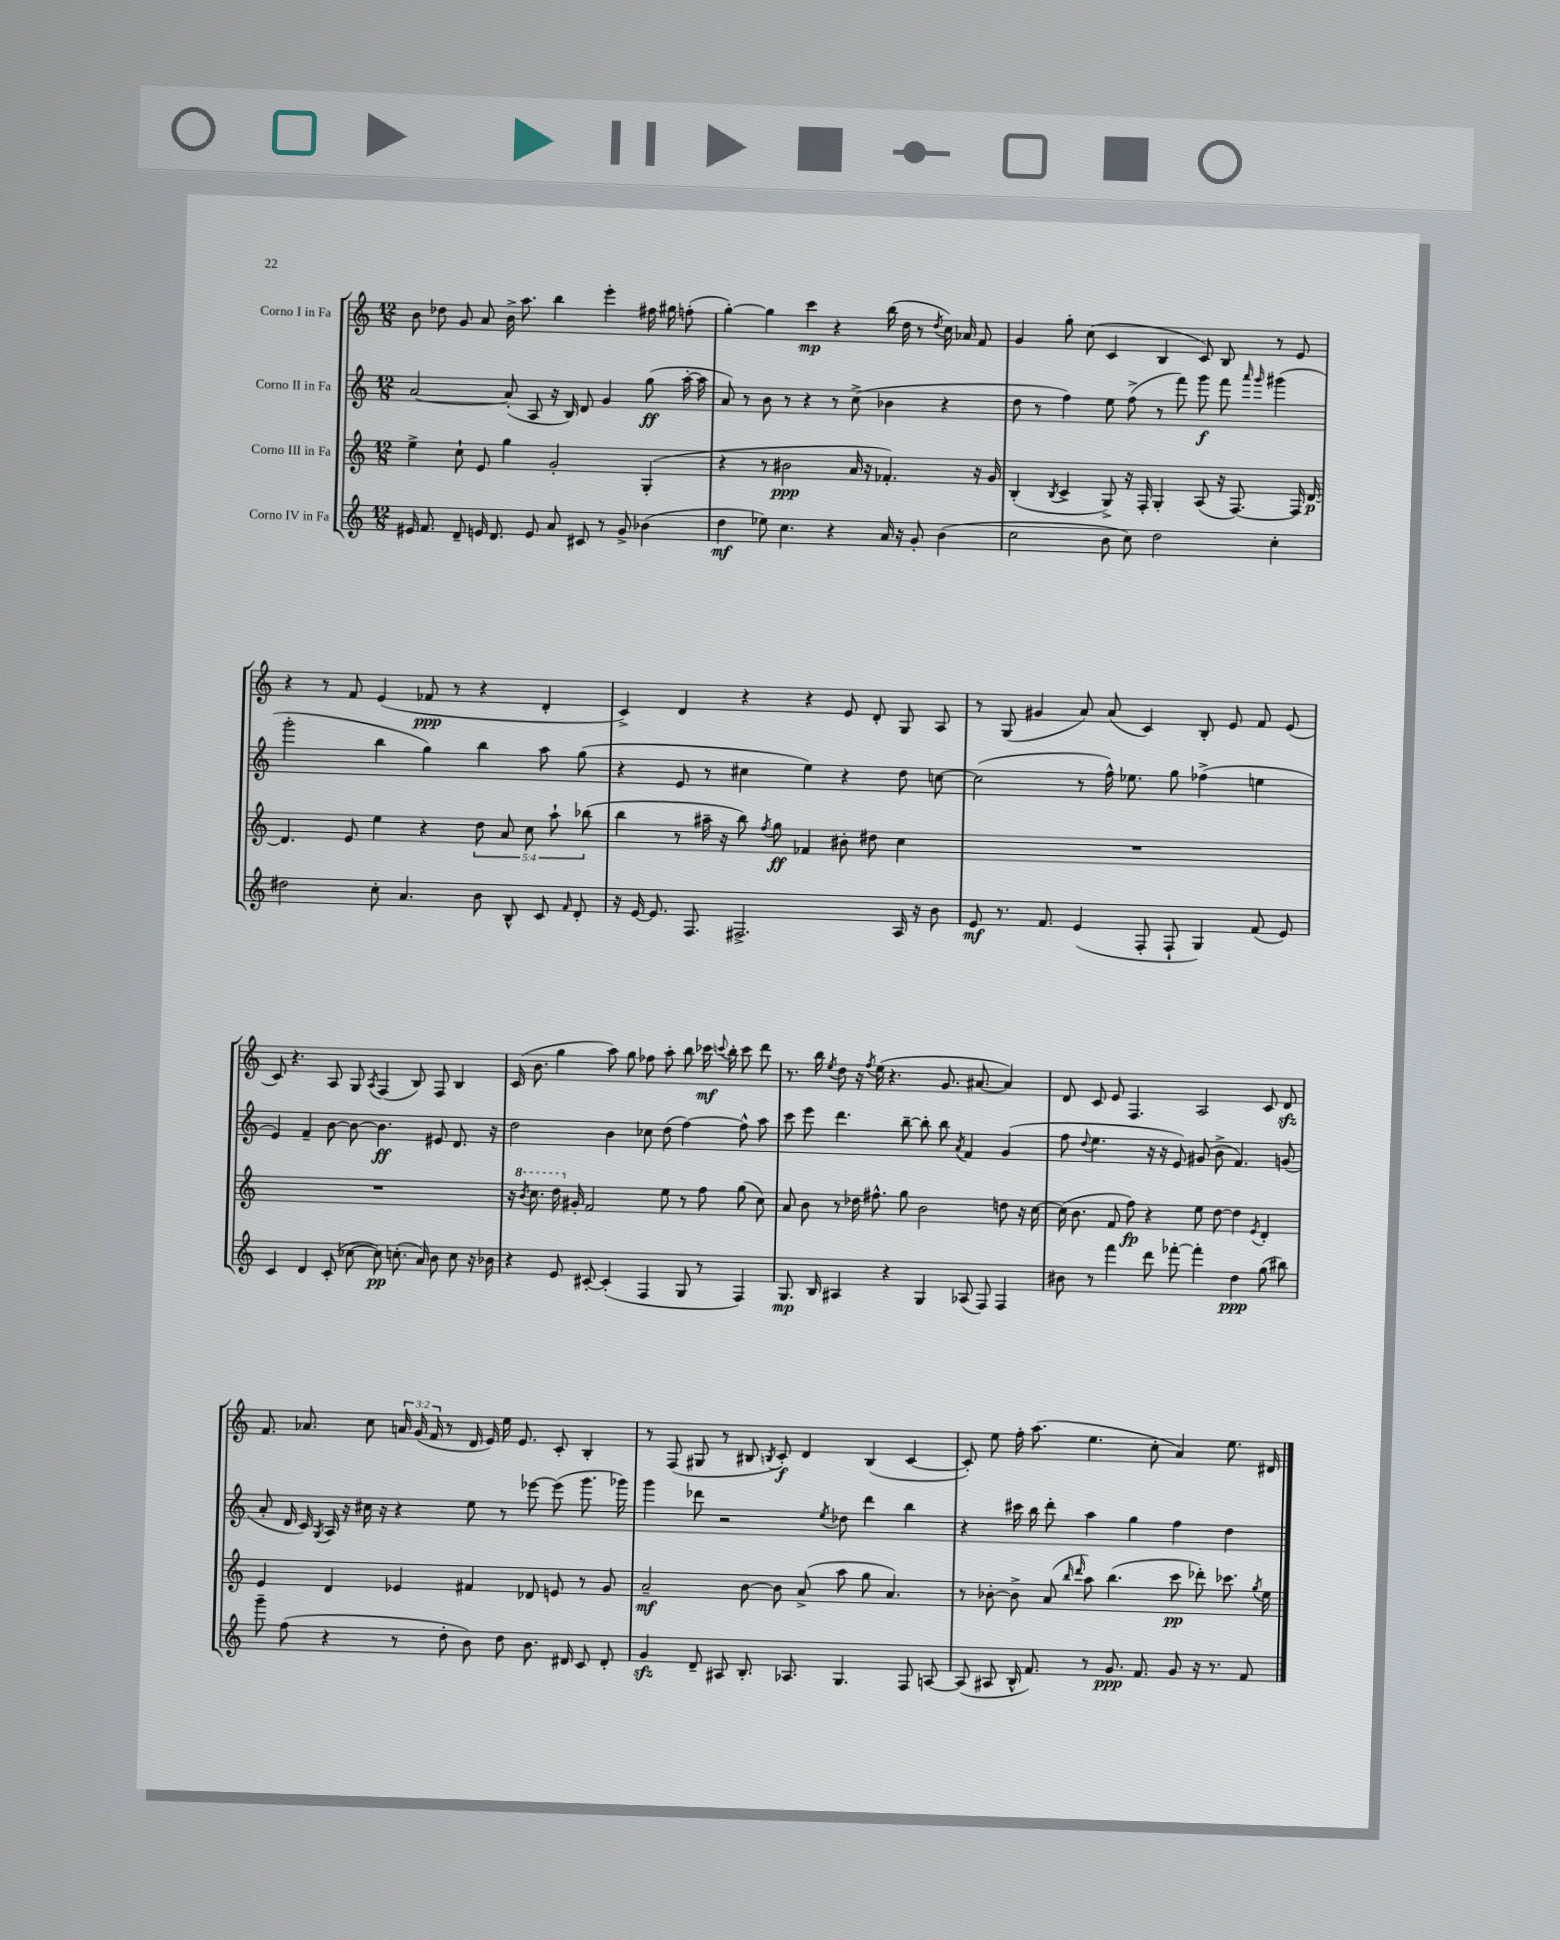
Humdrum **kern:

**kern	**kern	**kern	**kern
*staff4	*staff3	*staff2	*staff1
*clefG2	*clefG2	*clefG2	*clefG2
*k[]	*k[]	*k[]	*k[]
*M12/8	*M12/8	*M12/8	*M12/8
16e#	4ee^	[2a	8b
8.f	.	.	.
.	.	.	8dd-
8d~	8cc`	.	8g
16e	8e	.	8a
8.d	.	.	.
.	4gg	(8a']	16b^
.	.	.	8.aa
8e	.	8A	.
8a	2g'	16r	4bb
.	.	16B)	.
8c#	.	8d	.
8r	.	4g	4eee'
8g^	.	.	.
(4b-	(4G'	(8gg	16ff#
.	.	.	16gg#
.	.	[16aa'	(8ff'
.	.	16aa]	.
=	=	=	=
4dd	4r	8a)	[4gg')
.	.	8r	.
8ee-)	8r	8b	4gg]
4.cc	2b#	8r	.
.	.	4r	4ccc
4r	.	8r	4r
.	16a	(8cc^	.
.	16r	.	.
16a	4.f-')	4b-	(16bb
16r	.	.	16dd
8g'	.	.	8r
.	.	.	8qdd
(4b	.	4r	16cc)
.	.	.	16a-
.	16r	.	8f
.	16g	.	.
=	=	=	=
2cc	(4B'	8dd	4g
.	.	8r	.
.	8qB	.	.
.	4c^	4ff)	8gg'
.	.	.	(8cc
8b	8G^)	8ee	4c
8cc)	16r	(8ff^	.
.	16F'	.	.
2dd	4G'	8r	4B
.	.	8fff)	.
.	(8A	8ggg	8c)
.	16r	8fff	8B
.	[8.F)	.	.
.	.	16qqaaa	.
.	.	16qqggg	.
4cc'	.	(4ggg#	8r
.	16F]	.	8e
.	[16d	.	.
=	=	=	=
2dd#	4.d]	2ggg'	4r
.	.	.	8r
.	8e	.	8f
8cc'	4ee	4bb	(4e
4.a	.	.	.
.	4r	4gg)	8f-
.	.	.	8r
8b	10dd	4bb	4r
.	10a	.	.
8B^^	.	.	.
.	10cc	.	.
8c	.	8aa	4d'
.	10aa`	.	.
16qqf	.	.	.
8d'	.	(8gg	.
.	(10bb-	.	.
=	=	=	=
16r	4bb	4r	4c^)
[16e	.	.	.
8.e]	.	.	.
.	8r	8e	4d
8.F	.	.	.
.	16aa#~	8r	.
.	16r	.	.
2.F#^	8bb)	4cc#	4r
.	8qff	.	.
.	8gg	.	.
.	4f-	4ee)	4r
.	8b#'	4r	8e
.	8dd#	.	8d'
16A	4cc	8dd	8G
16r	.	.	.
8b	.	[8cc	8A
=	=	=	=
8e	1.r	(2cc]	8r
8.r	.	.	(8G
.	.	.	4g#
8.f	.	.	.
(4e	.	8r	8a)
.	.	16ff^^)	(8a
.	.	8.ee-	.
8F'	.	.	4c)
8F`	.	8gg	.
4G)	.	(4ff-^	8B'
.	.	.	8e
(8f	.	4ee	8f
8e)	.	.	(8e
=	=	=	=
4c	1.r	4e)	8c)
.	.	.	4.r
4d	.	4f~	.
(8c'	.	[8b	8A
[8cc-	.	8b_	8G
.	.	.	8qA
8cc-])	.	4.b]	(4F
(8.cc'	.	.	.
.	.	.	8B)
16a)	.	.	.
8b	.	8e#	8F
8cc	.	8.d	4B
16r	.	.	.
16b-	.	16r	.
=	=	=	=
4r	16r	2dd	(16c
.	8qbb	.	.
.	8.ccc	.	8.b
8e	16ddd	.	4gg
.	16g#'	.	.
[8c#'	2f	.	.
(4c#']	.	4b	8aa)
.	.	.	8gg
4F	.	8cc-	8ff-
.	8ee	(8dd	8aa'
8G	8r	[4ff)	8bb
8r	8ff	.	16ccc-
.	.	.	8qqccc
.	.	.	16bb'
4F)	(8gg	8ff^^]	8ccc
.	8cc)	8aa	8ddd
=	=	=	=
8.G	8a	8ccc	8.r
.	8b	8eee	.
16B	.	.	16bb
.	.	.	8qee
4A#	8r	4.ddd	8dd
.	16dd-	.	16r
.	.	.	8qff
.	8.ff#^^	.	(16ee
4r	.	.	4.r
.	8gg	[8bb~	.
4G	2b	8bb']	.
.	.	8bb	8.g
.	.	8qa	.
(8A-	.	4f	.
.	.	.	[8.a#
8F)	.	.	.
4F	8dd	(4g	4a#])
.	16r	.	.
.	[16cc	.	.
=	=	=	=
8b#	(16cc]	8ff	8d
.	8.b	.	.
.	.	8qqdd	.
8r	.	4.ee	8c
4fff	8f	.	8e
.	8ff)	.	4.F
8ddd	4r	16r	.
.	.	16r	.
[8fff-'	.	8e)	.
4fff-']	8ee	(8g#	2A
.	[8dd	8b^	.
4dd	4dd]	4.f)	.
.	8qe	.	.
(8gg	4d'	.	8c
8bb#)	.	(8g	8d
=	=	=	=
8ggg~	4e	8a'	8.f
(8ff	.	16d	.
.	.	16c)	8.a-
.	.	8qG	.
4r	4d	16A	.
.	.	16r	.
.	.	16cc#	8cc
.	.	16r	.
8r	4e-	4r	24a
.	.	.	(24g
.	.	.	24f
8dd'	.	.	8r
8b)	4f#	8ee	16d
.	.	.	16e)
8dd	.	8r	16ee
.	.	.	8.e
8.b	8d-	[8eee-	.
.	8e	(8eee-]	8c'
16d#	.	.	.
8c	8r	8.ggg	4B'
8d#'	8g	.	.
.	.	16ggg-)	.
=	=	=	=
4g	2a~	4ggg	8r
.	.	.	(8F
8d~	.	8ddd-	8G#
8A#	.	2r	8r
8.B'	[8b	.	8B#
.	.	.	8qB
.	8b]	.	8c')
8.A-	.	.	.
.	(8a^	.	4d
.	.	8qee	.
4.G	8aa	8dd-	.
.	8gg	4ddd-	(4B
.	4.a)	.	.
8F	.	4bb	[4c
[8A	.	.	.
=	=	=	=
(8A]	8r	4r	8c'])
8A#	[8b-'	.	8ee
16B^^	8b-^]	16ccc#	16ff'
8.f)	.	16bb	(8.aa
.	(8a	8ddd'	.
.	16qqbb	.	.
.	16qqddd	.	.
8r	8aa)	4aa	4.ee
8.g	(4.bb	.	.
.	.	4gg	.
8.f	.	.	.
.	.	.	8cc'
8g	8ccc	4ff	4a)
16r	8ddd-')	.	.
8.r	.	.	.
.	8.ccc-	4dd	8.ee
8f	.	.	.
.	8qgg	.	.
.	16ee	.	16d#
==	==	==	==
*-	*-	*-	*-
